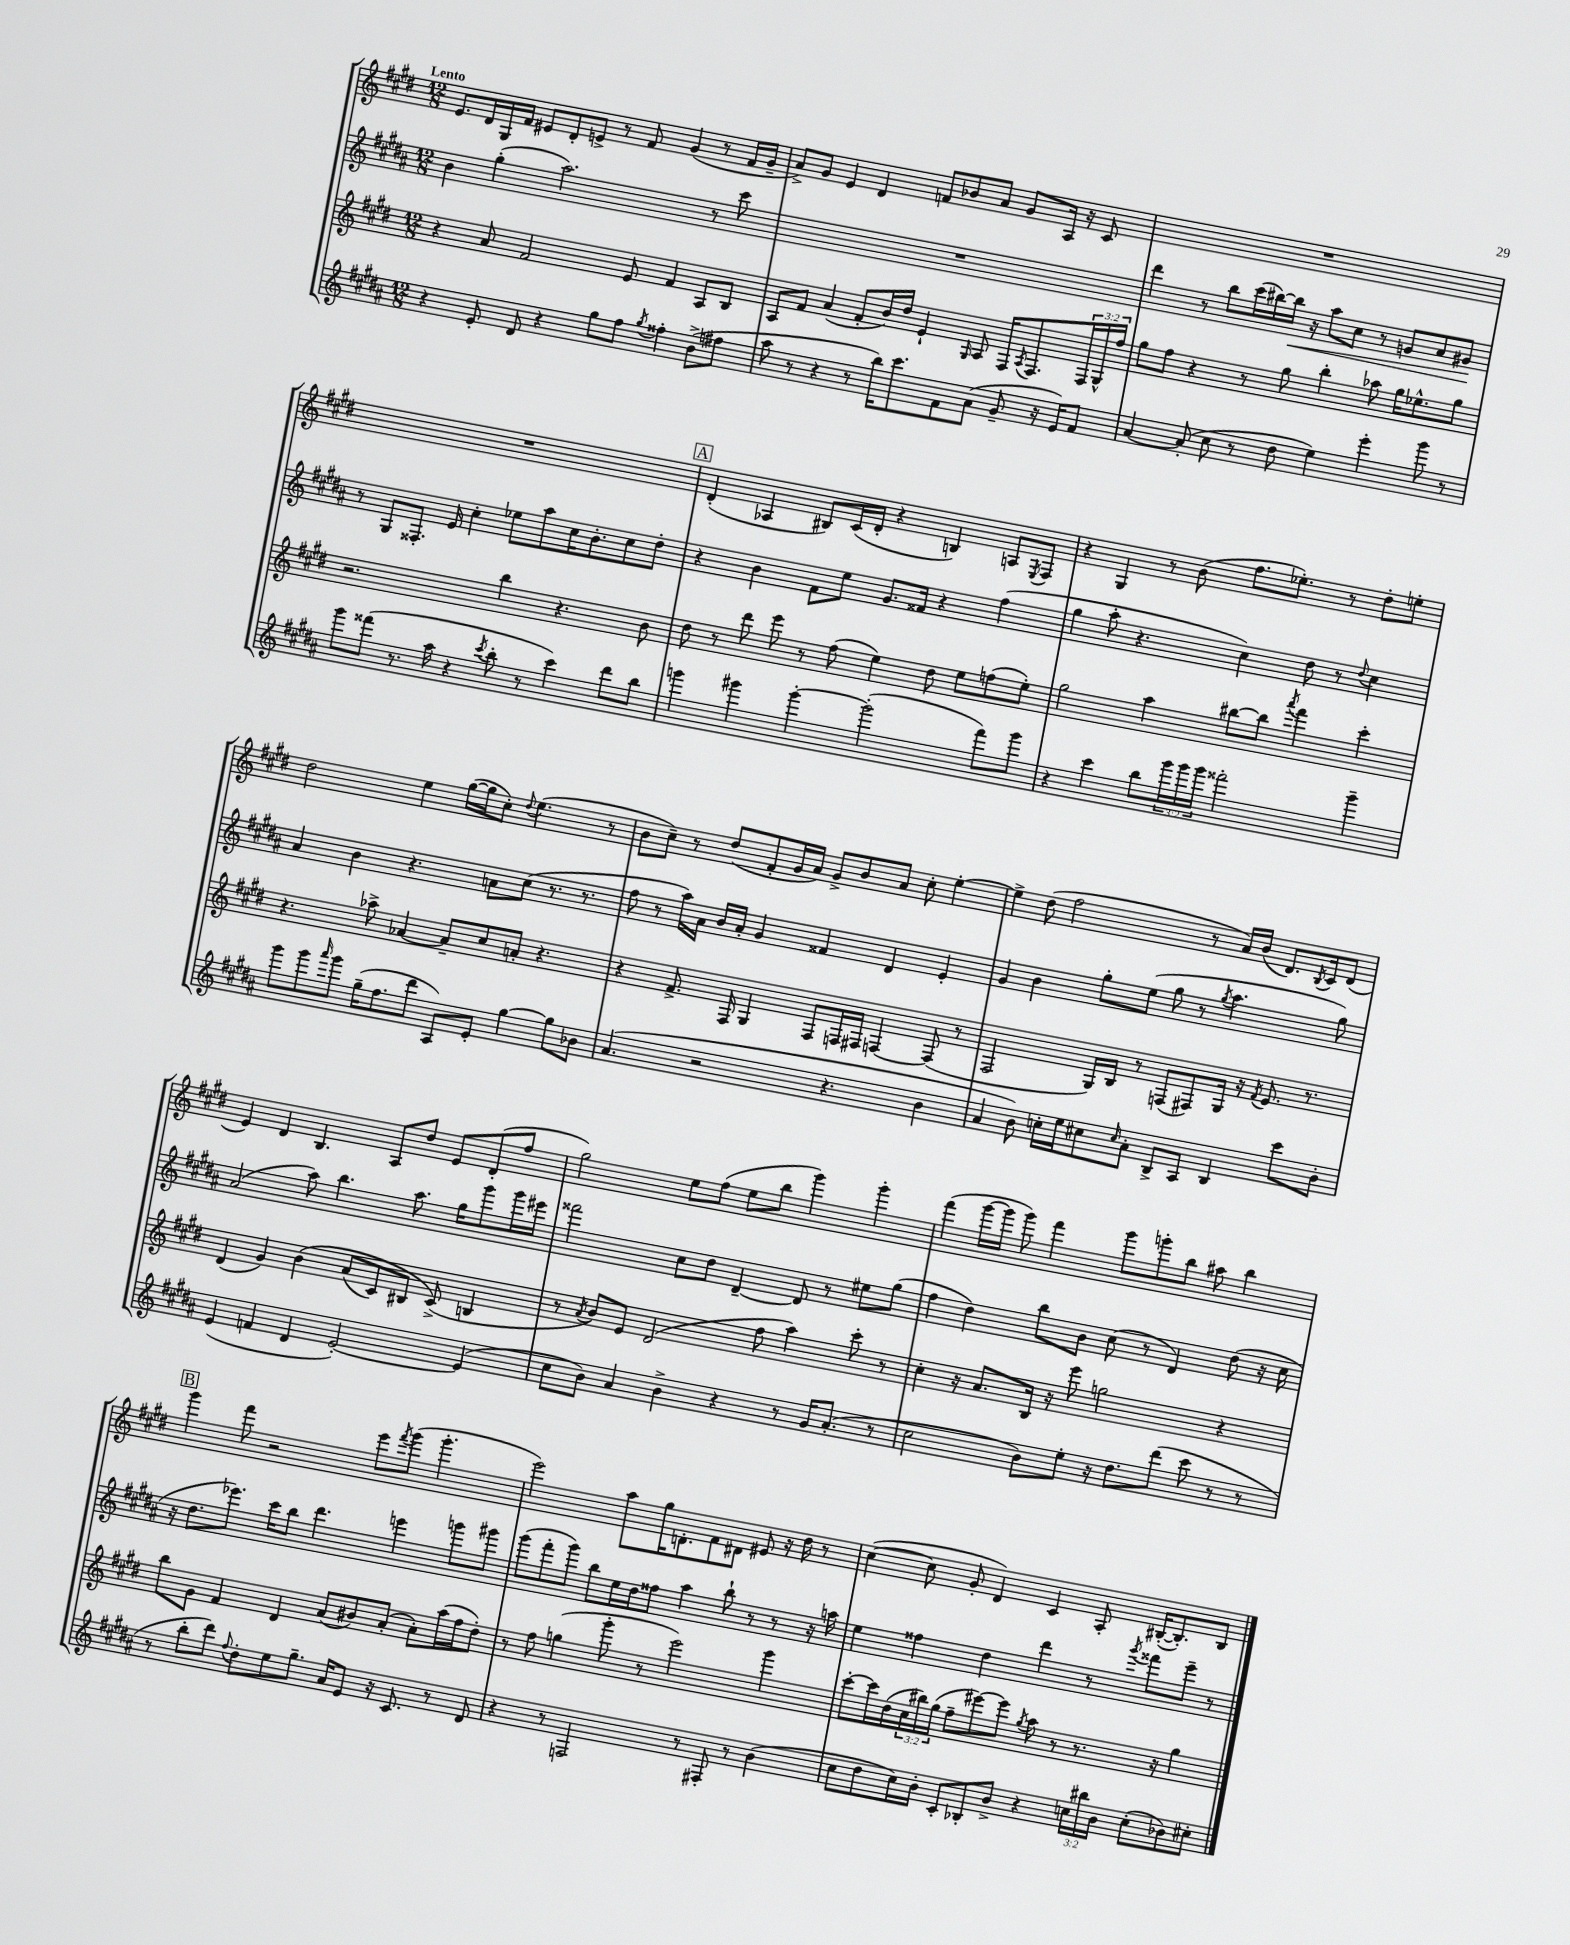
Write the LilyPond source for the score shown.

<<
\new StaffGroup <<
\new Staff = "s0" {
    \clef treble \key e \major \numericTimeSignature \time 12/8 \tempo "Lento"
    e'8. dis'16 gis16 fis'16 eis'8 dis'8-. e'8-> r8 fis'8 gis'4( r8 fis'16 gis'16-- |
    a'8->) gis'8 e'4 dis'4 f'8 bes'8 a'8 gis'8 a16 r16 cis'8 |
    R1. |
    R1. |
    \mark \markup { \box "A" } dis'4-.( aes4 bis8) cis'16( dis'16-. r4 b4) a8 \acciaccatura { e8 } fis8 |
    r4 gis4 r8 b'8( fis''8. ees''8.-.) r8 dis''8-. e''8-. |
    dis''2 e''4 gis''16~( gis''16 cis''8-.) \appoggiatura { dis''8 } e''4.( r8 |
    b'8 cis''8--) r8 dis''8( fis'8-. gis'16 a'16) gis'8-> b'8 a'8 cis''8-. e''4~-. |
    e''4-> dis''8( fis''2 r8 a'16) b'16( dis'8.) \acciaccatura { b8 } cis'16 dis'8( |
    e'4) dis'4 b4. a8 dis''8 e'8 dis'8-.( fis''8 |
    gis''2) e''8 fis''8( e''8 b''8 gis'''4) gis'''4-. |
    fis'''4( gis'''16~ gis'''16 gis'''8) fis'''4 gis'''8 g'''8-. b''8 ais''8 b''4 |
    \mark \markup { \box "B" } gis'''4 fis'''8 r2 e'''8 \acciaccatura { fis'''8 } gis'''8( gis'''4.-. |
    e'''2) a''8 gis''16 d'8.-. fis'8 dis'8 eis'8 r16 dis''16 r8 |
    cis''4~( cis''8 gis'8-. dis'4) cis'4 a8-. bis16~-.( bis8.-.) bis8 \bar "|." |
}
\new Staff = "s1" {
    \clef treble \key b \major \numericTimeSignature \time 12/8
    b'4 gis''4-.( ais''2.) r8 cis'''8 |
    R1. |
    dis'''4 r8 b''8 cis'''16( bis''16~) bis''16\< r16 ais''8 cis''8 r8 g'8 ais'8 gis'8\! |
    r8 gis8 fisis8.-. e'16 cis''4-. ees''8 ais''8 cis''16 b'8.-. cis''8 dis''8-. |
    \mark \markup { \box "A" } r4 b'4 fis'8 e''8 gis'8. fisis'16 r4 fis''4( |
    gis''4 ais''8-. r4. cis''4) dis''8 r8 \appoggiatura { dis''8 } cis''4 |
    ais'4 b'4 r4. a'8 cis''8( r8. r8. |
    fis''8 r8 ais''16) ais'16 b'16 ais'16-. gis'4 fisis'4 dis'4 e'4-. |
    gis'4 b'4 gis''8-. e''8( gis''8 r8 \acciaccatura { gis''8 } ais''4. gis''8) |
    ais'2( ais''8) b''4. ais''8. gis''16 gis'''8 gis'''16 eis'''16 |
    fisis'''2 cis''8 dis''8 dis'4~-- dis'8 r8 eis''8 gis''8( |
    fis''4 dis''4) b''8 b'8 cis''8( r8 dis'4) dis''8( r16 cis''16 |
    \mark \markup { \box "B" } r16 dis''8. ees'''8.) cis'''16 b''8 dis'''4. e'''4 g'''8 gis'''8 |
    gis'''8( fis'''8-. gis'''8) b''8 e''16 dis''16 fisis''8 ais''4 b''8-! r8 r8 r16 a''16 |
    e''4 fisis''4 dis''4 dis'''4 r8 \acciaccatura { gis'''8 } fisis'''8 e'''8-- r8 \bar "|." |
}
\new Staff = "s2" {
    \clef treble \key e \major \numericTimeSignature \time 12/8 \override Staff.TupletNumber.text = #tuplet-number::calc-fraction-text
    r4 a'8 fis'2 e'8 fis'4 a8 b8 |
    a8 fis'8 a'4( fis'8-. b'16) dis''16 e'4-! \grace { gis16 } a8 fis16 \acciaccatura { a8 } fis8. \tuplet 3/2 { fis16 gis16-^ fis''16 } |
    gis''8 fis''8 r4 r8 gis''8 b''4-. aes''8 gis''16 ees''8.-^ gis''8 |
    r2. b''4 r4. b'8 |
    \mark \markup { \box "A" } dis''8 r8 dis'''8 e'''8 r8 fis''8( e''4) dis''8 e''8 f''8( e''8-.) |
    gis''2 a''4 bis''8~ bis''8 \acciaccatura { a'''8 } fis'''4 cis'''4-. |
    r4. aes''8-> aes'4~ aes'8-- cis''8 a'8-. r4. |
    r4 fis'8.-> fis16 gis4 fis8 f16 fis16 f4~ f8( r8 |
    fis2 gis16) b16 r8 f8( fis8) gis16 r16 \acciaccatura { fis'8 } e'8. r8. |
    dis'4( gis'4) b'4\( a'8( cis'8) bis8 cis'8->(\) b4 |
    r8 \acciaccatura { a'8 } b'8) e'8 dis'2( fis''8 a''4) cis'''8-. r8 |
    cis''4-. r16 a'8. b16 r16 e'''8 g''2 r4 |
    \mark \markup { \box "B" } b''8 gis'8 fis'4 dis'4 a'8( bis'8) a'8-.( a'8-.) a''16( fis''16 dis''8-.) |
    r8 fis''8 g''4( gis'''8-. r8 e'''2) gis'''4 |
    cis'''8~-. cis'''16 dis''16( \tuplet 3/2 { cis''16 bis''16) gis''16( } fis''8-- eis'''8~) eis'''8 \acciaccatura { gis''8 } a''8 r8 r8. r16 gis''4 \bar "|." |
}
\new Staff = "s3" {
    \clef treble \key b \major \numericTimeSignature \time 12/8 \override Staff.TupletNumber.text = #tuplet-number::calc-fraction-text
    r4 e'8-. dis'8 r4 gis''8 fis''8 \acciaccatura { gis''8 } fisis''4-. b'8->( fis''8 |
    ais''8 r8 r4 r8 b''16) cis'''8. fis'8 ais'8( gis'8-- r16 e'16) fis'8 |
    ais'4~ ais'8-.( cis''8 r8 dis''8 e''4) e'''4-. gis'''8 r8 |
    gis'''8 fisis'''8( r8. ais''16 r4 \acciaccatura { cis'''8 } b''8-. r8 cis'''4) dis'''8 b''8 |
    \mark \markup { \box "A" } g'''4 gis'''4 gis'''4~-. gis'''2-.( fis'''8) gis'''8 |
    r4 cis'''4 b''8 \tuplet 3/2 { gis'''16 gis'''16 gis'''16 } fisis'''2-. gis'''4-- |
    gis'''8 gis'''8 \grace { ais'''16 } gis'''8 gis''16--( fis''8. dis'''8 ais8) e'8-. gis''4~ gis''8 bes'8 |
    ais'4.( r2 r4. b'4 |
    ais'4 b'8) c''16-. e''16 cis''8 \grace { cis''16 } ais'8-. b8-> ais8 b4 cis'''8 b'8-. |
    e'4( f'4 dis'4 e'2~-.) e'4( |
    cis''8 b'8) ais'4 b'4-> r4 r8 gis'16 ais'8.-.( r8 |
    cis''2 b'8) e''8-. r16 dis''8. dis'''8( cis'''8 r8 r8 |
    \mark \markup { \box "B" } r8 b''8-. dis'''8) \appoggiatura { fis''8 } dis''8-. e''8 gis''8.-- ais'16 e'8 r16 cis'8. r8 dis'8 |
    r4 r8 f2 r8 fis8-. r8 b'4( |
    cis''8 dis''8 cis''16) b'16-. cis'8-. bes8-. b'8-> r4 \tuplet 3/2 { c''16 bis''16 b'16 } c''8-.( bes'8) cis''8-. \bar "|." |
}
>>
>>
\layout { \context { \Score \remove "Bar_number_engraver" } }
